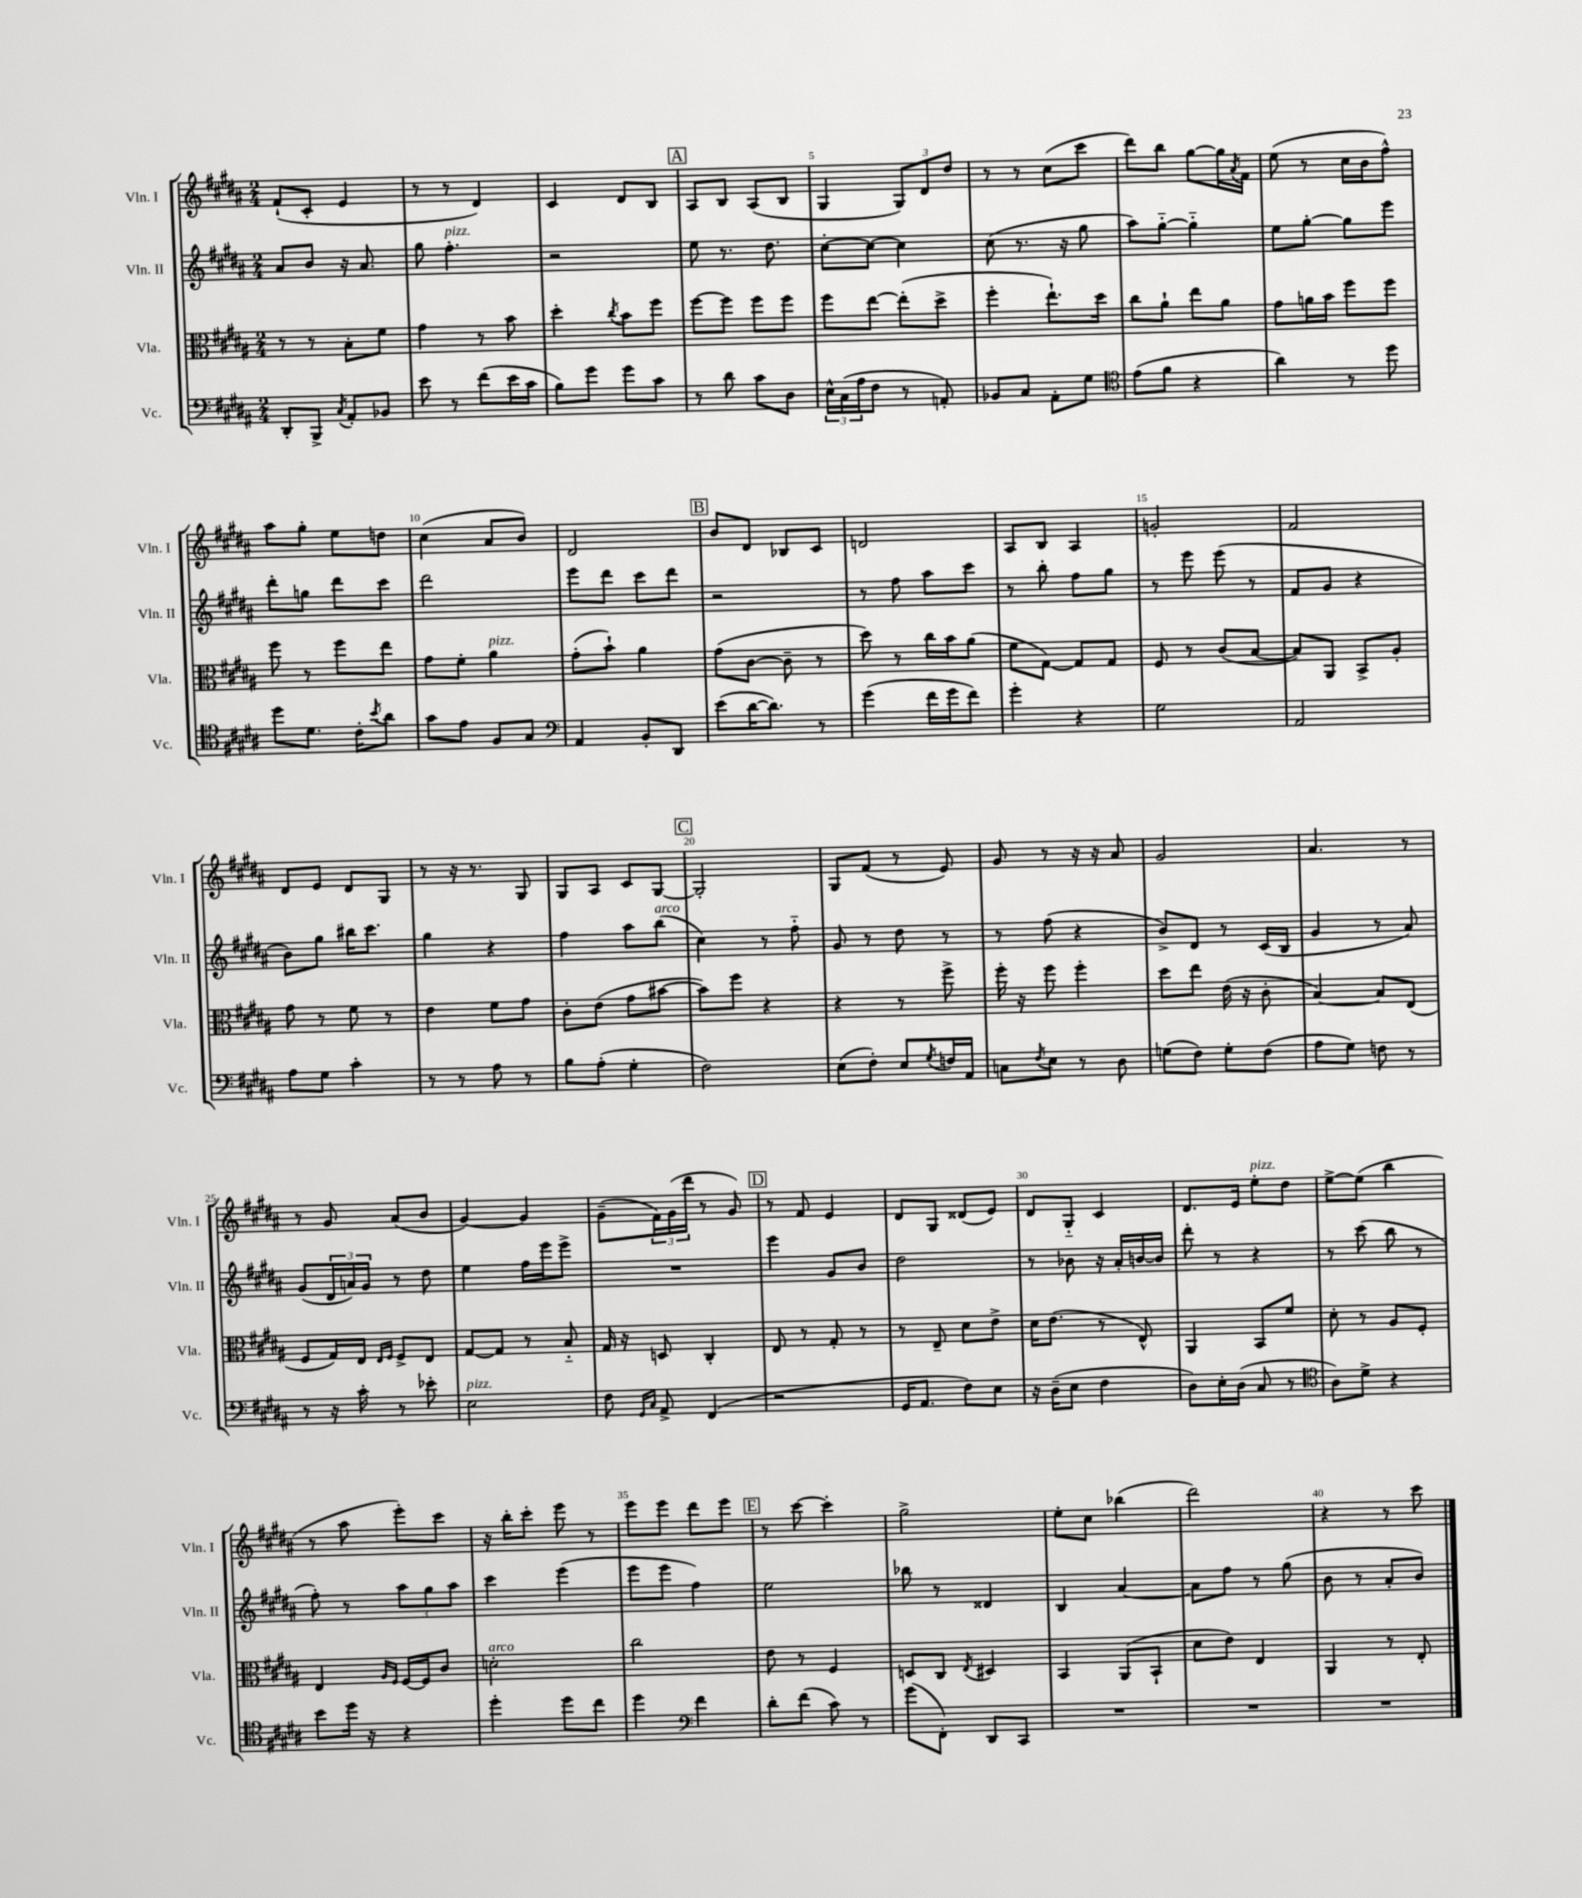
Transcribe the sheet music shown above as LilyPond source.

<<
\new StaffGroup <<
\new Staff = "s0" \with { instrumentName = "Vln. I" shortInstrumentName = "Vln. I" } {
    \clef treble \key b \major \numericTimeSignature \time 2/4
    fis'8-!( cis'8-. e'4 |
    r8 r8 dis'4) |
    cis'4 dis'8 b8 |
    \mark \markup { \box "A" } ais8 b8 ais8( b8 |
    gis4 \tuplet 3/2 { gis8) dis'8 dis''8 } |
    r8 r8 cis''8( cis'''8 |
    dis'''8) b''8 gis''8~ gis''16 \acciaccatura { ais'8 } fis'16 |
    e''8( r8 cis''16 b'16 fis''8-^) |
    ais''8 gis''8-. e''8 d''8 |
    cis''4( ais'8 b'8) |
    dis'2 |
    \mark \markup { \box "B" } b'8 dis'8 bes8 cis'8 |
    d'2 |
    ais8 b8 ais4 |
    g'2-. |
    fis'2 |
    dis'8 e'8 dis'8 gis8 |
    r8 r16 r8. gis8 |
    gis8 ais8 cis'8 gis8~ |
    \mark \markup { \box "C" } gis2-. |
    gis8 fis'8( r8 e'8) |
    gis'8 r8 r16 r16 ais'8 |
    gis'2 |
    ais'4. r8 |
    r8 gis'8 ais'8( b'8 |
    gis'4~) gis'4 |
    gis'8--( \tuplet 3/2 { fis'16) gis'16( dis'''16 } r8 gis'8) |
    \mark \markup { \box "D" } r8 fis'8 e'4 |
    dis'8 gis8 disis'8( e'8) |
    dis'8 gis8-_ cis'4 |
    dis'8. e'16 e''8-.^\markup { \italic "pizz." } dis''8 |
    e''8~-> e''8( b''4 |
    r8 ais''8 e'''8-.) cis'''8 |
    r16 b''16-. cis'''8-. e'''8 r8 |
    e'''8 e'''8 dis'''8 e'''8 |
    \mark \markup { \box "E" } r8 cis'''8~ cis'''4-. |
    gis''2-> |
    e''8-. cis''8 bes''4( |
    dis'''2) |
    r4 r8 cis'''8 \bar "|." |
}
\new Staff = "s1" \with { instrumentName = "Vln. II" shortInstrumentName = "Vln. II" } {
    \clef treble \key b \major \numericTimeSignature \time 2/4
    ais'8 b'8 r16 ais'8. |
    gis''8 fis''4.-.^\markup { \italic "pizz." } |
    r2 |
    \mark \markup { \box "A" } e''8 r8. dis''8. |
    cis''8~-. cis''8~ cis''4 |
    cis''8( r8. r16 gis''8 |
    ais''8) gis''8~-_ gis''4-_ |
    e''8 gis''8~-. gis''8 e'''8 |
    dis'''8-. g''8 dis'''8 cis'''8 |
    dis'''2 |
    e'''8 dis'''8 cis'''8 dis'''8 |
    \mark \markup { \box "B" } r2 |
    r8 fis''8 ais''8 cis'''8 |
    r8 b''8-. fis''8 gis''8 |
    r8 e'''8 e'''8( r8 |
    fis'8 gis'8 r4 |
    b'8) gis''8 bis''16 cis'''8. |
    gis''4 r4 |
    fis''4 ais''8 b''8^\markup { \italic "arco" }( |
    \mark \markup { \box "C" } cis''4) r8 fis''8-_ |
    gis'8 r8 dis''8 r8 |
    r8 fis''8( r4 |
    b'8->) dis'8 r8 cis'16( b16 |
    gis'4 r8 ais'8) |
    gis'8( \tuplet 3/2 { dis'16 a'16) gis'16 } r8 dis''8 |
    e''4 fis''16 e'''16 e'''8-> |
    R2 |
    \mark \markup { \box "D" } e'''4 gis'8 b'8 |
    dis''2 |
    r8 bes'8 r16 ais'16-. b'16~ b'16 |
    dis'''8-. r8 r4 |
    r8 cis'''8( b''8 r8 |
    fis''8-.) r8 \tuplet 3/2 { ais''8 gis''8 ais''8 } |
    cis'''4 e'''4( |
    e'''8 e'''8 fis''4) |
    \mark \markup { \box "E" } e''2 |
    bes''8 r8 disis'4 |
    b4 ais'4~ |
    ais'8 fis''8 r8 gis''8( |
    b'8 r8 ais'8-. b'8) \bar "|." |
}
\new Staff = "s2" \with { instrumentName = "Vla." shortInstrumentName = "Vla." } {
    \clef alto \key b \major \numericTimeSignature \time 2/4
    r8 r8 b8-. fis'8 |
    gis'4 r8 b'8 |
    dis''4-. \acciaccatura { cis''8 } b'8 fis''8 |
    \mark \markup { \box "A" } fis''8~ fis''8 fis''8 fis''8 |
    fis''8 e''8~ e''8-.( dis''8-> |
    fis''4-. e''8.-!) dis''16 |
    cis''8 ais'8-! e''8 ais'8 |
    gis'8 a'16 b'16 fis''8 fis''8 |
    fis''8 r8 fis''8 e''8 |
    gis'8 fis'8-. ais'4^\markup { \italic "pizz." } |
    gis'8-.( b'8-!) ais'4 |
    \mark \markup { \box "B" } gis'8( cis'8~ cis'8-- r8 |
    dis''8) r8 cis''16 b'16 ais'8( |
    fis'8 gis8~) gis8 gis8 |
    fis8 r8 cis'8( b8~ |
    b8) ais,8 b,8-> ais8-. |
    gis'8 r8 fis'8 r8 |
    e'4 fis'8 gis'8 |
    cis'8-. e'8( gis'8 bis'8~ |
    \mark \markup { \box "C" } bis'8) fis''8 r4 |
    r4 r8 fis''8-> |
    fis''16-. r16 fis''8 fis''4-. |
    dis''8 e''8 e'16( r16 cis'8-. |
    b4~) b8 e8( |
    fis8 gis16) e16 \grace { e16 fis16 } fis8-> e8 |
    gis8~ gis8 r8 b8-_ |
    gis16 r16 d8 cis4-. |
    \mark \markup { \box "D" } e8 r8 gis8-. r8 |
    r8 e8-- dis'8 e'8-> |
    dis'16 e'8.( r8 e8-^) |
    ais,4 b,8 fis'8 |
    dis'8-. r8 ais8 fis8-. |
    e4 \grace { ais16 fis16 } fis16~ fis16 cis'8 |
    d'2-.^\markup { \italic "arco" } |
    cis''2 |
    \mark \markup { \box "E" } e'8 r8 fis4 |
    d8 cis8 \acciaccatura { e8 } dis4 |
    b,4 ais,8( b,8-! |
    dis'8 e'8) e4 |
    ais,4 r8 e8-. \bar "|." |
}
\new Staff = "s3" \with { instrumentName = "Vc." shortInstrumentName = "Vc." } {
    \clef bass \key b \major \numericTimeSignature \time 2/4
    dis,8-. b,,8-> \acciaccatura { cis8 } ais,8-. bes,8 |
    e'8 r8 fis'8( e'16 cis'16 |
    b8) gis'8 gis'8 cis'8 |
    \mark \markup { \box "A" } r8 dis'8 cis'8 dis8 |
    \tuplet 3/2 { e16-^ cis16( ais16 } fis8 r8 a,8-.) |
    bes,8 cis8 ais,8-. gis8 |
    \clef tenor e'8( fis'8 r4 |
    ais'4) r8 dis''8 |
    dis''8 dis'8. cis'16-. \acciaccatura { b'8 } ais'8 |
    gis'8 e'8 fis8 gis8 |
    \clef bass ais,4 b,8-. dis,8 |
    \mark \markup { \box "B" } e'8( dis'16~ dis'8.) r8 |
    gis'4( fis'16 gis'16 fis'8) |
    gis'4-. r4 |
    gis2 |
    ais,2 |
    ais8 gis8 cis'4-. |
    r8 r8 ais8 r8 |
    b8 ais8-.( gis4-. |
    \mark \markup { \box "C" } fis2) |
    e8( fis8-.) e8 \acciaccatura { gis8 } f16 ais,16 |
    c8 \acciaccatura { fis8 } e8 r8 dis8 |
    g8( fis8) g8-. fis8( |
    ais8 gis8) f8 r8 |
    r8 r16 cis'16-. r8 ees'8-. |
    e2^\markup { \italic "pizz." } |
    fis8 \grace { gis,16 cis16 } ais,8-> fis,4( |
    \mark \markup { \box "D" } r2 |
    gis,16 ais,8. fis8) e8 |
    r16 dis16--( e8 fis4 |
    dis8) e16-. dis16( cis8 r8 |
    \clef tenor ais8) dis'8-> r4 |
    b'8 dis''16 r16 r4 |
    dis''4-. dis''8 cis''8 |
    dis''4 \clef bass fis'4 |
    \mark \markup { \box "E" } dis'8-. fis'8( cis'8) r8 |
    gis'8( fis,8-.) dis,8 cis,8 |
    R2 |
    R2 |
    R2 \bar "|." |
}
>>
>>
\layout { \context { \Score \override BarNumber.break-visibility = ##(#f #t #t) barNumberVisibility = #(every-nth-bar-number-visible 5) } }
